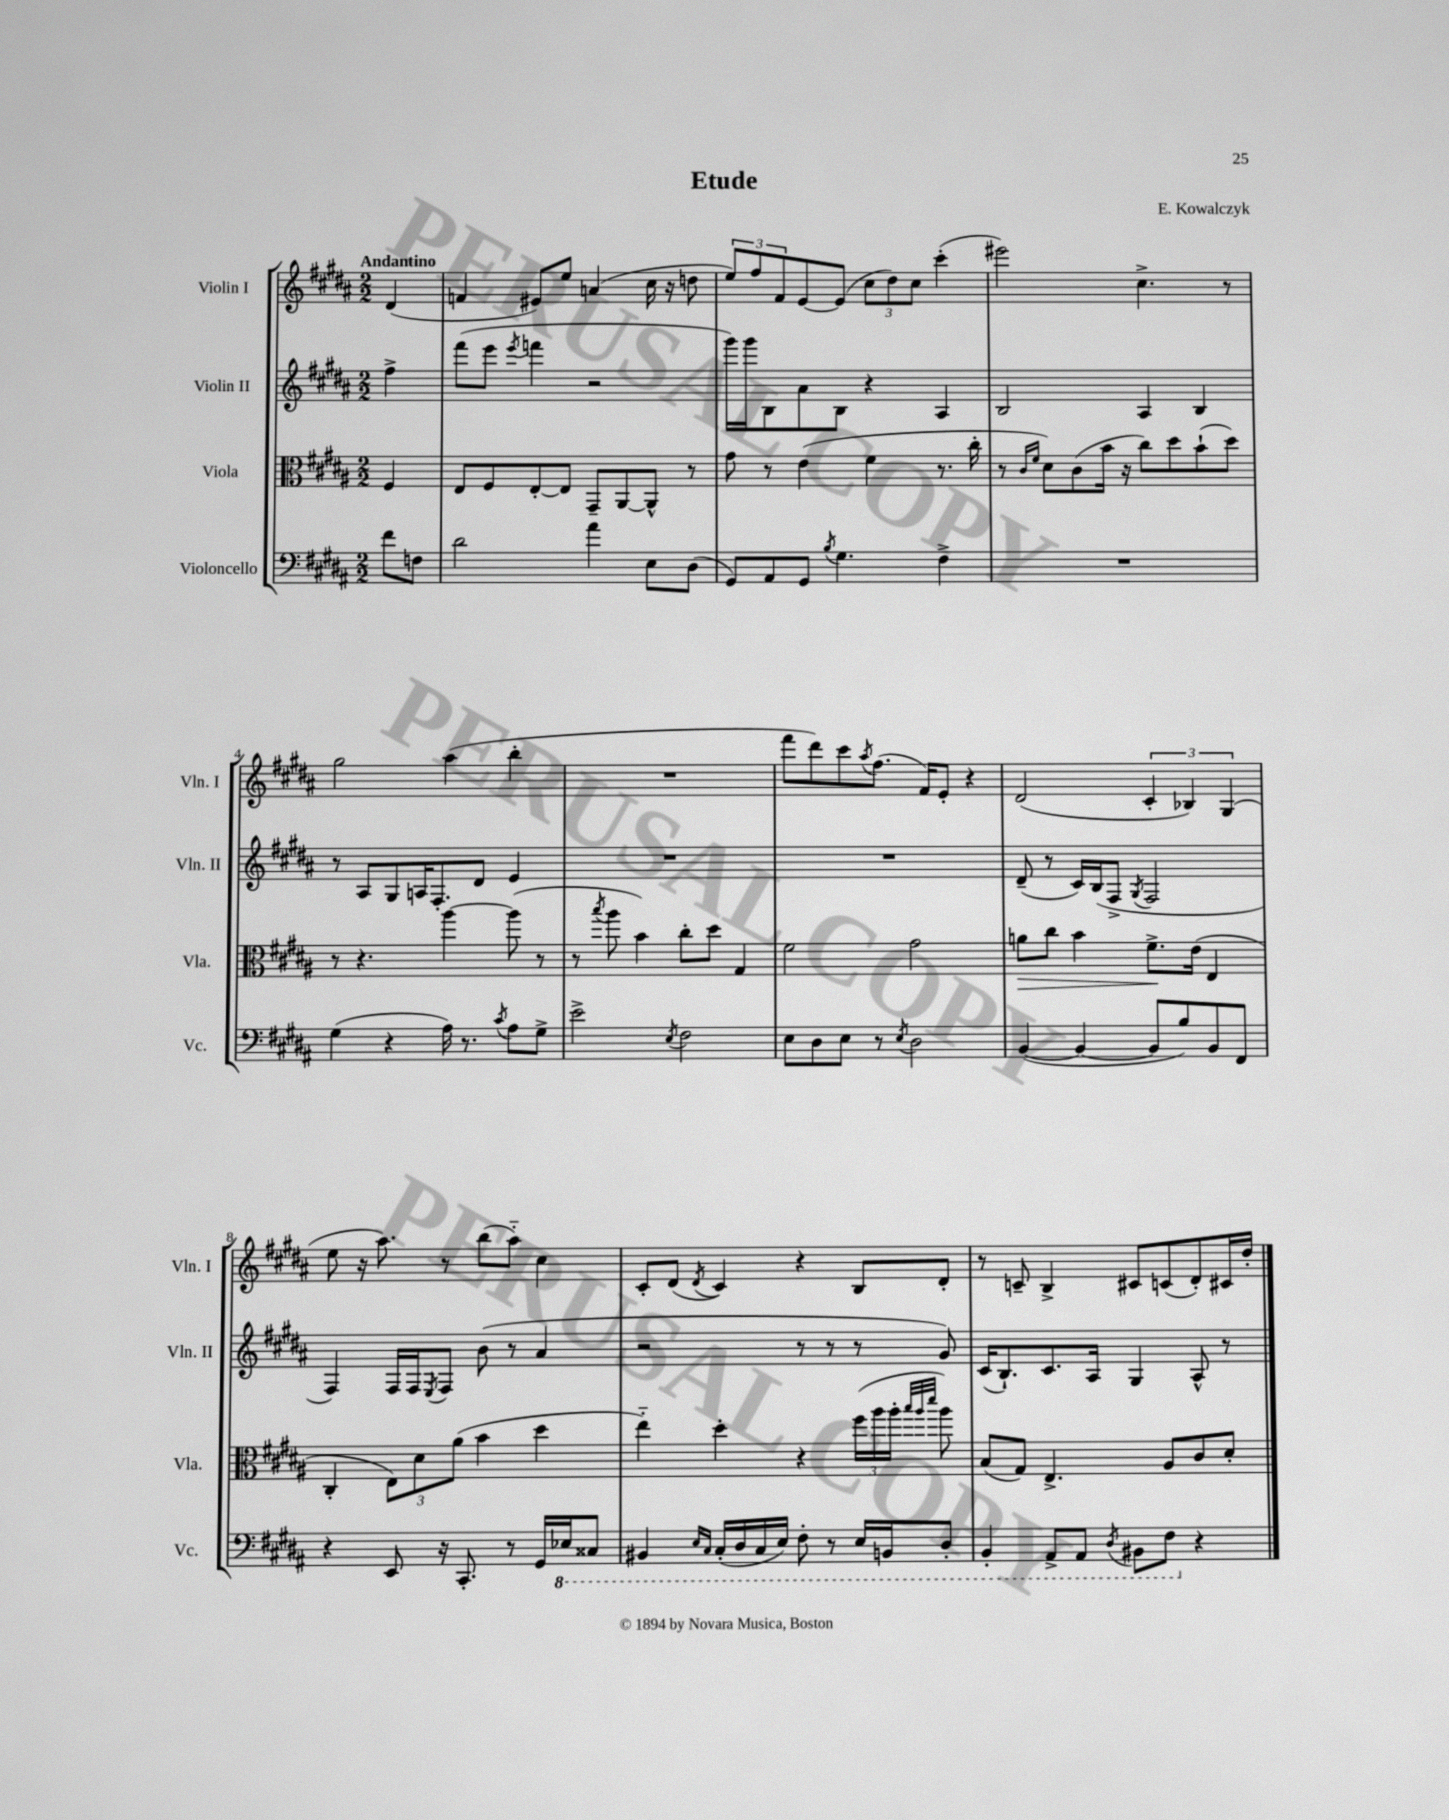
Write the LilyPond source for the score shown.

\header { title = "Etude" composer = "E. Kowalczyk" }
<<
\new StaffGroup <<
\new Staff = "s0" \with { instrumentName = "Violin I" shortInstrumentName = "Vln. I" } {
    \clef treble \key b \major \numericTimeSignature \time 2/2 \partial 4 \tempo "Andantino"
    dis'4( |
    f'4 eis'8) e''8 a'4( cis''16 r16 d''8 |
    \tuplet 3/2 { e''8) fis''8 fis'8 } e'8~ e'8( \tuplet 3/2 { cis''8 dis''8) cis''8 } cis'''4-.( |
    eis'''2) cis''4.-> r8 |
    gis''2 ais''4( b''4-. |
    R1 |
    fis'''8 dis'''8) cis'''8 \acciaccatura { ais''8 } fis''8.( fis'16) e'8-. r4 |
    dis'2( \tuplet 3/2 { cis'4-. bes4) gis4( } |
    e''8 r16 ais''8.) r8 b''8( ais''8-_) cis''4 |
    cis'8-. dis'8( \acciaccatura { dis'8 } cis'4) r4 b8 dis'8-. |
    r8 c'8-- b4-> cis'8 c'8( dis'8-.) cis'16 dis''16-. \bar "|." |
}
\new Staff = "s1" \with { instrumentName = "Violin II" shortInstrumentName = "Vln. II" } {
    \clef treble \key b \major \numericTimeSignature \time 2/2 \partial 4
    fis''4-> |
    fis'''8( e'''8 \acciaccatura { e'''8 } f'''4 r2 |
    gis'''16) gis'''16 b8 ais'8 b8 r4 ais4 |
    b2 ais4 b4 |
    r8 ais8 gis8 a16 fis8.-. dis'8 e'4 |
    R1 |
    R1 |
    dis'8--( r8 cis'16) b16( fis8-> \acciaccatura { gis8 } fis2 |
    fis4) fis16 fis16 \acciaccatura { e8 } fis8 b'8( r8 ais'4 |
    r2 r8 r8 r8 gis'8) |
    cis'16( b8.-!) cis'8. ais16 gis4 ais8-^ r8 \bar "|." |
}
\new Staff = "s2" \with { instrumentName = "Viola" shortInstrumentName = "Vla." } {
    \clef alto \key b \major \numericTimeSignature \time 2/2 \partial 4
    fis4 |
    e8 fis8 e8~-. e8 gis,8-- ais,8~ ais,8-^ r8 |
    gis'8 r8 e'4( fis'4 r8. cis''16-. |
    r8 \grace { cis'16 fis'16 } dis'8) cis'8( b'16 r16 cis''8) dis''8 b'8-!( dis''8) |
    r8 r4. ais''4~ ais''8( r8 |
    r8 \acciaccatura { b''8 } ais''8 b'4) cis''8-. dis''8 gis4 |
    fis'2 gis'2 |
    a'8\> cis''8 b'4 fis'8.->\! e'16( e4 |
    cis4-. \tuplet 3/2 { e8) dis'8 ais'8( } b'4 dis''4 |
    e''4-_) dis''4-. r4 \tuplet 3/2 { fis''16( ais''16 ais''16-. } \grace { b''32 ais''32 dis'''32 } ais''8) |
    b8( gis8) e4.-> ais8 cis'8 dis'8-. \bar "|." |
}
\new Staff = "s3" \with { instrumentName = "Violoncello" shortInstrumentName = "Vc." } {
    \clef bass \key b \major \numericTimeSignature \time 2/2 \partial 4
    fis'8 f8 |
    dis'2 ais'4 e8 dis8( |
    gis,8) ais,8 gis,8 \acciaccatura { b8 } gis4. fis4-> |
    R1 |
    gis4( r4 ais16) r8. \acciaccatura { cis'8 } ais8 gis8-> |
    e'2-> \acciaccatura { e8 } fis2 |
    e8 dis8 e8 r8 \acciaccatura { e8 } dis2 |
    b,4~( b,4~ b,8 b8) b,8 fis,8 |
    r4 e,8 r16 cis,8.-. r8 gis,16 \ottava #-1 ees,16 cisis,8 |
    bis,,4 \grace { e,16 cis,16 } cis,16-.( dis,16 cis,16 e,16) fis,8-. r8 e,16 b,,16 dis,8-. |
    b,,4-. ais,,8-> ais,,8 \acciaccatura { dis,8 } bis,,8 fis,8 \ottava #0 r4 \bar "|." |
}
>>
>>
